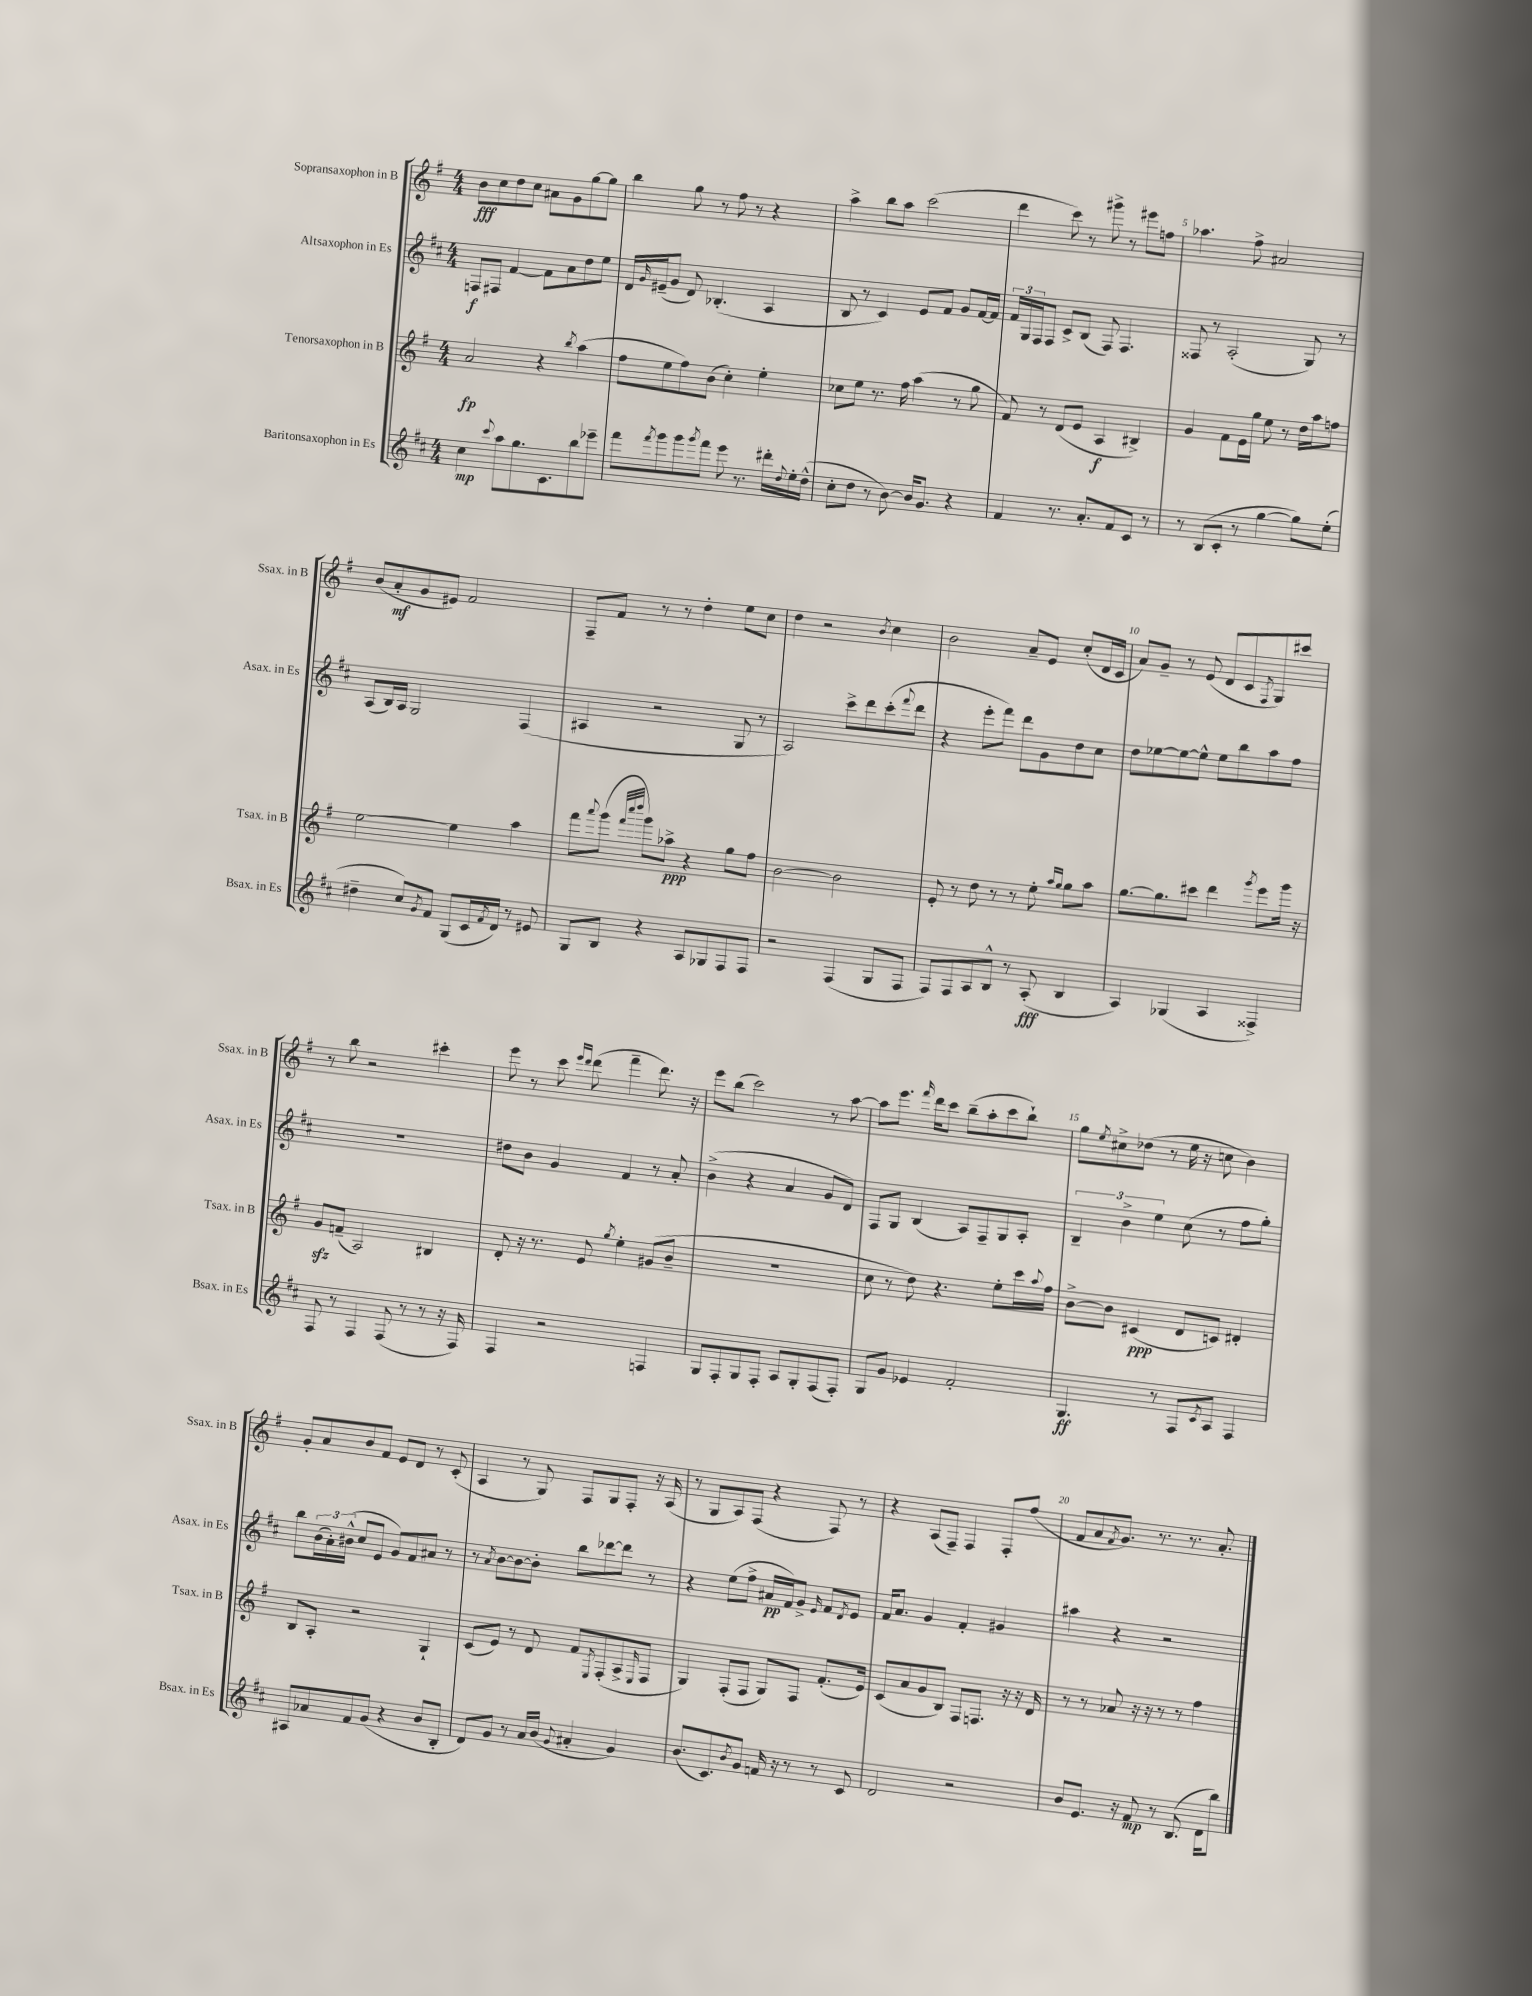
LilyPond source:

<<
\new StaffGroup <<
\new Staff = "s0" \with { instrumentName = "Sopransaxophon in B" shortInstrumentName = "Ssax. in B" } {
    \clef treble \key g \major \numericTimeSignature \time 4/4
    b'8\fff c''8 d''8 c''8 ais'8 g'8 g''8~ g''8 |
    b''4 g''8 r8 fis''8 r8 r4 |
    a''4-> b''8 a''8 c'''2( |
    d'''4 c'''8) r8 gis'''8-> r8 eis'''8 f''8 |
    aes''4. fis''8-> ais'2 |
    b'8( a'8-.\mf g'8 eis'8) fis'2 |
    fis8-- fis'8 r8 r8 d''4-. e''8 c''8 |
    d''4 r2 \acciaccatura { b'8 } c''4 |
    b'2 a'8-- e'8 c''8-.( d'16 c'16 |
    a'8) g'8-- r8 e'8( d'8 c'8 \acciaccatura { fis8 } g8) cis'''8 |
    r8 b''8 r2 cis'''4-. |
    e'''8 r8 c'''8 \grace { e'''16 d'''16 } d'''8( fis'''4-- d'''8.) r16 |
    e'''8 b''8( c'''2) r8 a''8~ |
    a''8 e'''8. \grace { fis'''16 } d'''16 c'''8 b''8--( a''8-. c'''8 b''8-!) |
    g''8 \acciaccatura { e''8 } cis''8-> des''8( r8 e''16 r16 c''8 b'4) |
    g'8-. a'8 b'8 fis'8 e'8 d'8 r8 c'8-.( |
    a4 r8 g8) fis8 g8 fis8-. r16 a16( |
    r8 g8 a8) fis8( r4 fis8) r8 |
    r4 a8( fis8--) fis4 fis8-. fis''8( |
    fis'8 a'8 \acciaccatura { fis'8 } g'8.) r8. r8. a'8.-. \bar "|." |
}
\new Staff = "s1" \with { instrumentName = "Altsaxophon in Es" shortInstrumentName = "Asax. in Es" } {
    \clef treble \key d \major \numericTimeSignature \time 4/4
    f8\f fis8 fis'4~ fis'8 a'8 d''8 e''8 |
    d'16 \grace { g'16 } eis'16--( g'8 d'8) bes4.-.( a4 |
    b8 r8 cis'4) e'8 fis'8 g'8 fis'16~ fis'16 |
    \tuplet 3/2 { fis'16 g16 fis16 } fis8 cis'8-> b8( fis8) fis4. |
    fisis8 r8 a2-.( g8) r8 |
    a8( b16) a16 g2 fis4( |
    ais4 r2 g8 r8 |
    a2) cis'''8-> d'''8 cis'''8-.( \appoggiatura { fis'''8 } d'''8 |
    r4 e'''8-. fis'''8) d'''8 g'8 d''8 cis''8 |
    d''8 ees''8~ ees''8~ ees''8-^ ees''8 b''8 a''8 fis''8 |
    R1 |
    dis''8 b'8 g'4 fis'4 r8 a'8-. |
    b'4->( r4 a'4 g'8 d'8) |
    fis8 g8 b4( a8) fis8-- g8 a8-. |
    \tuplet 3/2 { b4-- b'4-> e''4 } cis''8( r8 fis''8 g''8-.) |
    b''8 \tuplet 3/2 { b'16( a'16-.) bis'16-^( } cis''8 e'8 g'8) fis'8 ais'8 r8 |
    r8 \acciaccatura { a'8 } b'8~ b'8~ b'8-. b''8 des'''8~ des'''8 r8 |
    r4 e''8( fis''8-> ais'16\pp fis'16) g'8-> \grace { e'16 } fis'8 \acciaccatura { d'8 } e'8 |
    fis'16 a'8. g'4 fis'4-. gis'4 |
    ais''4 r4 r2 \bar "|." |
}
\new Staff = "s2" \with { instrumentName = "Tenorsaxophon in B" shortInstrumentName = "Tsax. in B" } {
    \clef treble \key g \major \numericTimeSignature \time 4/4
    a'2\fp r4 \acciaccatura { b''8 } a''4( |
    fis''8 e''8 fis''8) b'8( c''4-.) e''4-. |
    ces''8 e''8 r8. fis''16 a''4( r8 g''8 |
    fis'8) r8 d'8( e'8 a4\f bis4->) |
    g'4 fis'8 e'16 g''16 e''8 r8 d''16 a''16 f''8 |
    e''2~ e''4 a''4 |
    fis'''8 \appoggiatura { a'''8 } g'''8( \grace { fis'''32 c''''32 d''''32 } g'''8) aes''8->\ppp r4 g''8 fis''8 |
    b'2~ b'2 |
    e'8-. r8 d''8 r8 r8 e''8-. \grace { a''16 g''16 } g''8 a''8 |
    g''8.~ g''8. cis'''8 d'''4 \acciaccatura { g'''8 } e'''8 g'''16 r16 |
    g'8\sfz f'8--( a2) bis4 |
    d'8-. r16 r8. e'8 \acciaccatura { g''8 } e''4-. gis'8( b'8-- |
    R1 |
    c''8 r8 d''8) r4. e''8-. c'''16 \appoggiatura { a''8 } fis''16 |
    b'8~-> b'8 cis'4\ppp( d'8 c'8) dis'4-. |
    b8 a8-. r2 g4-! |
    c'8( e'8) r8 d'8 fis'8 \acciaccatura { e8 } fis8-.( a8-> \grace { e16 } fis8 |
    g4) fis8-.( fis8 g8) fis8 fis'8.-.( e'16) |
    c'8( a'8 g'8 b8) fis8 f8. r16 r16 d'16 |
    r8 r8 aes'8 r16 r16 r8 r8 fis''4 \bar "|." |
}
\new Staff = "s3" \with { instrumentName = "Baritonsaxophon in Es" shortInstrumentName = "Bsax. in Es" } {
    \clef treble \key d \major \numericTimeSignature \time 4/4
    cis''4\mp \appoggiatura { cis'''8 } a''8 g''8. cis'8. b''8 ees'''8-- |
    fis'''8 \acciaccatura { fis'''8 } g'''8 g'''8 \acciaccatura { g'''8 } fis'''8 e'''8 r8. dis'''16-. \appoggiatura { d''8 } e''16-. d''16-^( |
    cis''8-. d''8 r8 b'8~) b'16 g'8. r4 |
    fis'4 r8. a'8.-. fis'8 cis'8 r8 |
    r8 b8( cis'8-. r8 g''4~ g''8) e''8-.( |
    dis''4-- cis''8) \acciaccatura { g'8 } fis'8 g8( cis'16 \acciaccatura { fis'8 } d'16) r8 eis'8 |
    g8 b8 r4 a8 ges8 fis8 fis8 |
    r2 fis4( g8 fis8 |
    fis8) fis8 a8 b8-^ r8 a8-.\fff( b4 |
    a4) ges4( a4 fisis4->) |
    fis8 r8 fis4 fis8( r8 r8 r16 fis16) |
    fis4 r2 f4 |
    g8 fis8-. g8 fis8-. a8 g8-. fis8( fis8-.) |
    g8 g'8 ees'4 fis'2-. |
    g4.\ff r8 fis8 \acciaccatura { cis'8 } a8 fis4 |
    ais8 aes'8 fis'8 g'8( r4 b'8 b8-. |
    d'8) g'8 r8 a'16 b'16( \appoggiatura { g'8 } ais'4-. g'4) |
    b'8.( cis'8.) \acciaccatura { b'8 } g'8 f'16 r16 r8 r8 cis'8 |
    d'2 r2 |
    b'8 e'8. r16 fis'8\mp r8 b8.( d'16 b''8) \bar "|." |
}
>>
>>
\layout { \context { \Score \override BarNumber.break-visibility = ##(#f #t #t) barNumberVisibility = #(every-nth-bar-number-visible 5) } }
